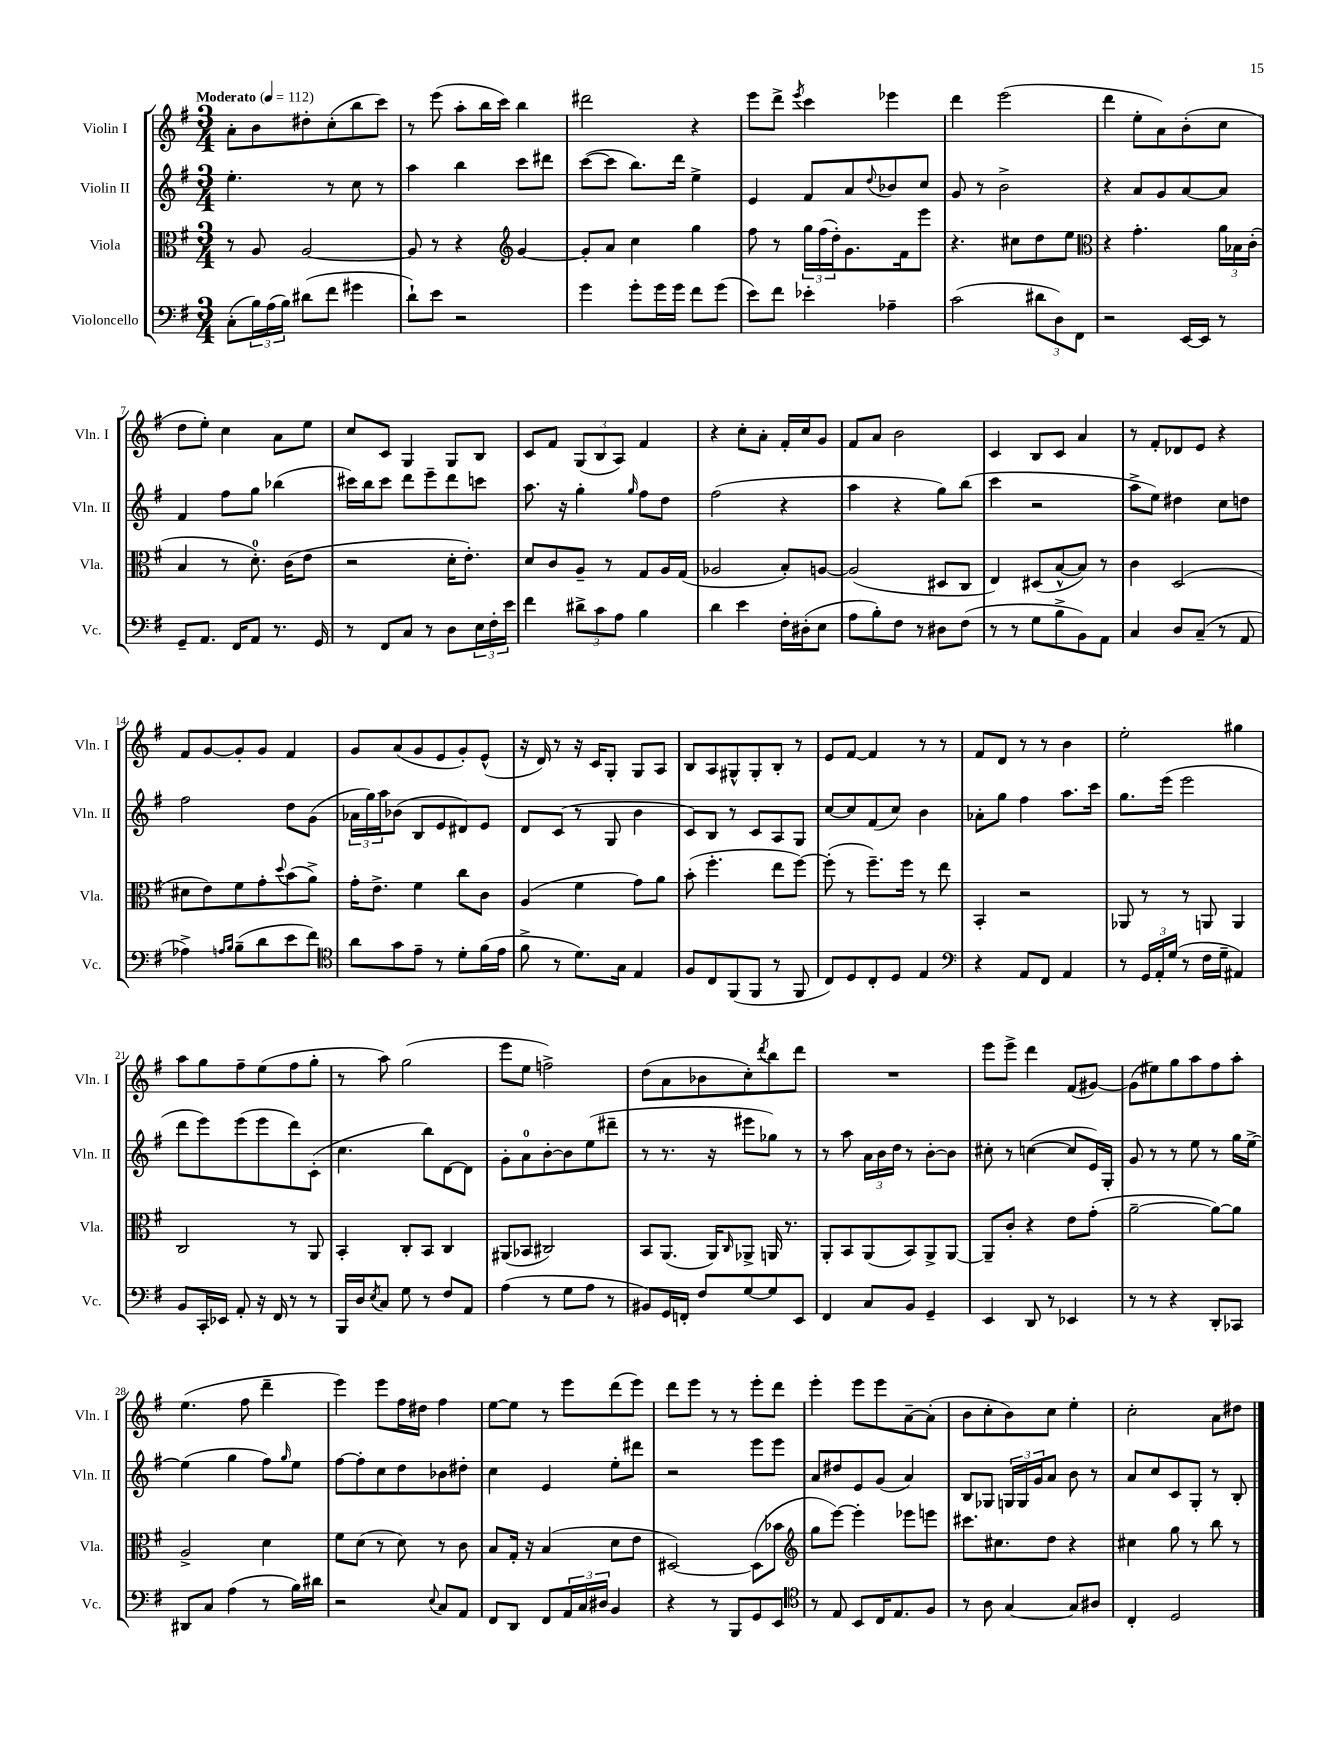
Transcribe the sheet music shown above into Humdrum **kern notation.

**kern	**kern	**kern	**kern
*staff4	*staff3	*staff2	*staff1
*clefF4	*clefC3	*clefG2	*clefG2
*k[f#]	*k[f#]	*k[f#]	*k[f#]
*M3/4	*M3/4	*M3/4	*M3/4
*MM112	*MM112	*MM112	*MM112
(8C'	8r	4.ee'	8a'
24B)	8A	.	8b
(24A	.	.	.
24B)	.	.	.
(8d#	[2A	.	8dd#'
8f#	.	8r	(8cc'
4g#	.	8cc	8bb
.	.	8r	8ccc)
=	=	=	=
8d`)	8A]	4aa	8r
8e	8r	.	(8eee
2r	4r	4bb	8aa'
.	.	.	16bb
.	.	.	16ccc)
*	*clefG2	*	*
.	[4g	8ccc	4bb
.	.	8ddd#	.
=	=	=	=
4g	8g']	([8ccc	2ddd#
.	8a	8ccc]	.
8g'	4cc	8.bb)	.
16g	.	.	.
16g	.	16ddd	.
8f#	4gg	4ee^	4r
(8g	.	.	.
=	=	=	=
8e)	8ff#	4e	8eee
8f#	8r	.	8ddd^
.	.	.	8qeee
4e-'	24gg	8f#	4ccc
.	(24ff#	.	.
.	24dd')	.	.
.	8.g	8a	.
.	.	8qqdd	.
4A-~	.	8b-	4eee-
.	16f#	.	.
.	8eee	8cc	.
=	=	=	=
(2c	4.r	8g	4ddd
.	.	8r	.
.	.	2b^	(2eee
.	8cc#	.	.
12d#	8dd	.	.
12D)	.	.	.
.	8ee	.	.
12FF#	.	.	.
=	=	=	=
*	*clefC3	*	*
2r	4r	4r	4ddd
.	4.g'	8a	8ee'
.	.	8g	8a)
[16EE	.	[8a	(8b'
16EE]	.	.	.
8r	24a	8a]	8cc
.	24B-	.	.
.	(24c'	.	.
=	=	=	=
8GG~	4B	4f#	8dd
8.AA	.	.	8ee')
.	8r	8ff#	4cc
16FF#	.	.	.
8AA	8.d')	8gg	.
8.r	.	(4bb-	8a
.	(16c	.	.
.	8e	.	8ee
16GG	.	.	.
=	=	=	=
8r	2r	16ccc#)	8cc
.	.	16bb	.
8FF#	.	8ccc#	8c
8C	.	8ddd	4G
8r	.	8eee~	.
8D	16d'	8ddd	8G
.	8.e')	.	.
24E	.	8ccc	8B
24F#'	.	.	.
24e	.	.	.
=	=	=	=
4f#	8d	8.aa	8c
.	8c	.	8f#
.	.	16r	.
12d#^	8A~	4gg'	(12G
12c	.	.	12B
.	8r	.	.
12A	.	.	12A)
.	.	16qqgg	.
4B	8G	8ff#	4f#
.	16A	8dd	.
.	(16G	.	.
=	=	=	=
4d	2A-	(2ff#	4r
4e	.	.	8cc'
.	.	.	8a'
16F#'	8B')	4r	16f#'
(16D#'	.	.	16cc
8E	[8A	.	8g
=	=	=	=
8A	(2A]	4aa	8f#
8B')	.	.	8a
8F#	.	4r	2b
8r	.	.	.
8D#	8D#	8gg)	.
(8F#	8C	(8bb	.
=	=	=	=
8r	4E)	4ccc	4c
8r	.	.	.
8G	(8D#	2r	8B
8B^	[8B^^	.	8c
8BB)	8B])	.	4a
8AA	8r	.	.
=	=	=	=
4C	4c	8aa^	8r
.	.	8ee)	8f#'
8D	(2D	4dd#	8d-
(8C~	.	.	8e
8r	.	8cc	4r
8AA	.	8dd	.
=	=	=	=
4A-^)	8d#	2ff#	8f#
.	8e)	.	[8g
16qqA	.	.	.
16qqB	.	.	.
(8B~	8f#	.	8g']
8d	8g'	.	8g
.	8qqdd	.	.
8e	(8b	8dd	4f#
8f#)	8a^)	(8g	.
=	=	=	=
*clefC4	*	*	*
8a	16g'	24a-	8g
.	.	24gg)	.
.	8.e^	.	.
.	.	24aa	.
8g	.	(8b-	(8a
8e~	4f#	8B	8g
8r	.	8e	8e
8d'	8cc	8d#)	8g')
(16f#	8c	8e	(8e^^
16e	.	.	.
=	=	=	=
8f#^	(4A	8d	16r
.	.	.	16d)
8r	.	(8c	8r
8.d)	4f#	8r	16r
.	.	.	16c
.	.	8G	8G'
16G	.	.	.
4E	8g)	4b	8G
.	8a	.	8A
=	=	=	=
8F#	(8b'	8c)	8B
8C	4.ff#'	8B	8A
(8FF#	.	8r	8G#^^
8FF#	.	8c	8G#'
8r	8ee	8A	8B'
8FF#	[8ff#)	8G	8r
=	=	=	=
8C)	(8ff#']	[8cc	8e
8D	8r	8cc]	[8f#
8C'	8.ff#~)	(8f#	4f#]
8D	.	8cc)	.
.	16ff#	.	.
4E	8r	4b	8r
.	8ee	.	8r
=	=	=	=
*clefF4	*	*	*
4r	4BB'	8a-'	8f#
.	.	8gg	8d
8AA	2r	4ff#	8r
8FF#	.	.	8r
4AA	.	8.aa	4b
.	.	16ccc	.
=	=	=	=
8r	8AA-	8.gg	2ee'
24GG	8r	.	.
24AA'	.	.	.
.	.	(16eee	.
(24G	.	.	.
8r	8r	2eee	.
16F#	8AA	.	.
16G~	.	.	.
4AA#)	4AA	.	4gg#
=	=	=	=
8BB	2C	8ddd	8aa
16CC'	.	8eee)	8gg
16EE-	.	.	.
8AA'	.	(8eee	8ff#~
16r	.	8eee	(8ee
16FF#	.	.	.
8r	8r	8ddd)	8ff#
8r	8AA	(8c'	8gg'
=	=	=	=
16BBB	4BB'	4.cc	8r
16D	.	.	.
8qE	.	.	.
8C	.	.	8aa)
8G	8C'	.	(2gg
8r	8BB	8bb)	.
8F#	4C	[8d	.
8AA	.	8d]	.
=	=	=	=
(4A	(8AA#	8g'	8eee
.	8BB-	8a	8ee
8r	2C#)	[8b'	2ff^)
8G	.	8b]	.
8A	.	(8ee	.
8r	.	8ddd#~	.
=	=	=	=
8BB#)	8BB	8r	(8dd
16GG	(8.AA	8.r	8a
16FF'	.	.	.
8F#	.	.	8b-
.	16AA)	16r	.
.	16qqC	.	.
[8G	8AA-^	8eee#	8cc')
.	.	.	8qddd
8G]	16AA	8gg-)	8bb
.	8.r	.	.
8EE	.	8r	8ddd
=	=	=	=
4FF#	8AA'	8r	2.r
.	8BB	8aa	.
8C	(8AA	24a	.
.	.	24b	.
.	.	24dd	.
8BB	8BB)	8r	.
4GG~	8AA^	[8b'	.
.	[8AA	8b]	.
=	=	=	=
4EE	8AA~]	8cc#'	8eee
.	8c'	8r	8eee^
8DD	4r	([4cc	4ddd
8r	.	.	.
4EE-	8e	8cc]	(8f#
.	(8g'	16e)	[8g#)
.	.	16G'	.
=	=	=	=
8r	[2a~	8g	(8g#]
8r	.	8r	8ee#)
4r	.	8r	8gg
.	.	8ee	8aa
8DD'	8a_)	8r	8ff#
8CC-	8a]	16gg	8aa'
.	.	[16ee^	.
=	=	=	=
8DD#	2A^	(4ee]	(4.ee
8C	.	.	.
(4A	.	4gg	.
.	.	.	8ff#
8r	4d	8ff#)	4ddd~
.	.	16qqgg	.
16B)	.	8ee	.
16d#	.	.	.
=	=	=	=
2r	8f#	[8ff#	4eee)
.	(8d	8ff#']	.
.	8r	8cc	8eee
.	8d)	8dd	16ff#
.	.	.	16dd#
8qqE	.	.	.
8C	8r	8b-	4ff#
8AA	8c	8dd#'	.
=	=	=	=
8FF#	8B	4cc	[8ee
8DD	16G'	.	8ee]
.	16r	.	.
8FF#	(4B	4e	8r
24AA	.	.	8eee
24C	.	.	.
24D#	.	.	.
4BB	8d	8ee'	(8ddd
.	8e	8ddd#	8eee)
=	=	=	=
4r	[2D#)	2r	8ddd
.	.	.	8eee
8r	.	.	8r
8BBB	.	.	8r
8GG	(8D#]	8eee	8eee'
8EE	8b-	8eee	8ddd
=	=	=	=
*clefC4	*clefG2	*	*
8r	8gg	8a	4eee'
8E	[8eee)	8dd#	.
8BB	4eee']	8e	8eee
16C	.	(8g	8eee
8.E	.	.	.
.	8eee-	4a)	[8a~
8F#	8eee	.	(8a']
=	=	=	=
8r	8.ccc#	8B	8b
8A	.	8G-	8cc'
.	8.cc#	.	.
[4G	.	24G	8b)
.	.	24G	.
.	.	24g	.
.	8dd	8a	8cc
8G]	4r	8b	4ee'
8A#	.	8r	.
=	=	=	=
4C'	4cc#	8a	2cc'
.	.	8cc	.
2D	8gg	8c	.
.	8r	8G'	.
.	8bb	8r	8a
.	8r	8B'	8dd#
==	==	==	==
*-	*-	*-	*-
